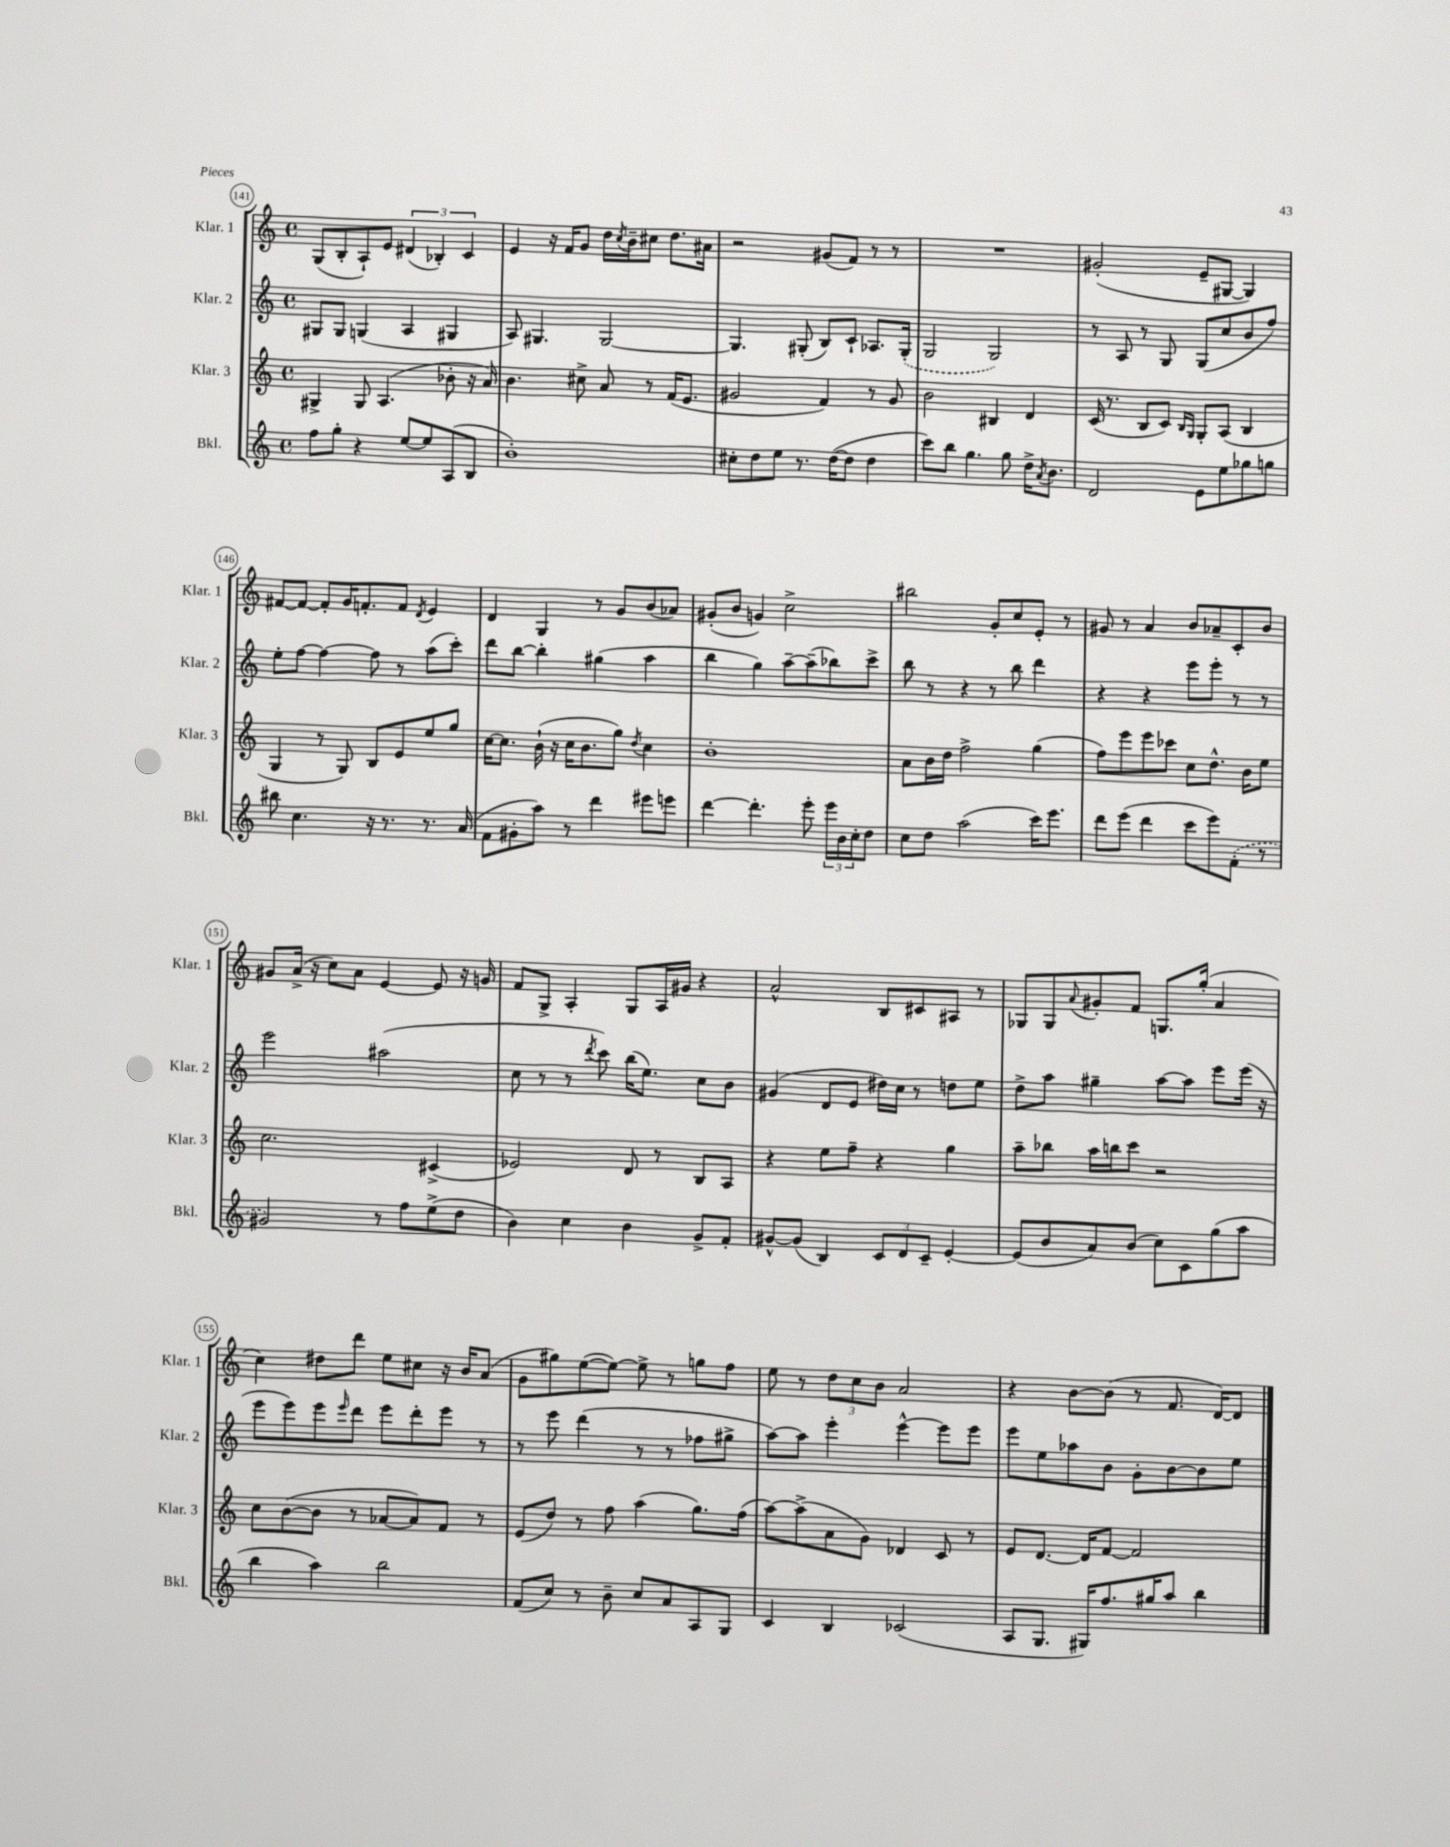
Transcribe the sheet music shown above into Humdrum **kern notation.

**kern	**kern	**kern	**kern
*staff4	*staff3	*staff2	*staff1
*clefG2	*clefG2	*clefG2	*clefG2
*k[]	*k[]	*k[]	*k[]
*M4/4	*M4/4	*M4/4	*M4/4
*met(c)	*met(c)	*met(c)	*met(c)
8ff\L	4G#^/	8G#/L	(8G/L
8gg'\J	.	8G#/J	8B'/
4r	8G#/	(4G/	8A`/)
.	(4.A/	.	8e/J
[8ee/L	.	4A/	(6d#/
8ee/]	.	.	.
.	.	.	6B-'/)
(8A/	8b-'\	4G#/	.
.	.	.	6c/
8B/J	16r	.	.
.	16a/)	.	.
=	=	=	=
1b')	4.b\	8A/)	4e/
.	.	4.G#/	.
.	.	.	16r
.	.	.	16f/LK
.	8cc#^\	.	8g/J
.	8a/	[2G#/	16dd\LL
.	.	.	8qcc/
.	.	.	16b~\J
.	8r	.	8cc#\J
.	(16f/LK	.	8.dd\L
.	8.e/J	.	.
.	.	.	16a#\Jk
=	=	=	=
8cc#'\L	2g#/	4.G#/]	2r
8dd\	.	.	.
8ee\J	.	.	.
8.r	.	(8G#'/	.
.	4f/)	8B/L)	(8g#/L
([16dd\LK	.	.	.
8dd\]J	.	8c`/J	8f/J)
4dd\	8r	8.A-/L	8r
.	8g#/	.	8r
.	.	(16G#'/Jk	.
=	=	=	=
8ccc\L)	2b\	2G/	1r
8bb\J	.	.	.
4.gg\	.	.	.
.	4B#/	2G/)	.
8gg\	.	.	.
16dd^\LK	4d/	.	.
8qa/	.	.	.
8.b\J	.	.	.
=	=	=	=
2d/	(16c/	8r	(2g#'/
.	8.r	.	.
.	.	8A/	.
.	8B/L	8r	.
.	8c/J)	8G/	.
.	16qqB/LL	.	.
.	16qqG/JJ	.	.
8e\L	8G'/L	(8G/L	8e~/L
8ee\	(8A/J	8cc/	[8G#/J
8gg-\	4B/	8b/	4G#/])
8gg\J	.	8ff/J)	.
=	=	=	=
8bb#\	4G/	8ee'\L	[8f#/L
4.cc\	.	[8ff\J	8f#/_J
.	8r	4ff\_	8f#'/]L
.	8G/)	.	16g/K
.	.	.	8.f'/
16r	8B/L	8ff\]	.
8.r	.	.	.
.	8e/	8r	8f/J
.	.	.	8qd/
8.r	8ee/	(8aa\L	4e/
.	8gg/J	8ccc'\J)	.
(16a/	.	.	.
=	=	=	=
8f\L	[16cc\LK	8ddd\L	4d/
.	8.cc\]J	.	.
8g#'\	.	[8bb\J	.
8aa\J)	(16b`\	4bb'\]	4G/
.	16r	.	.
8r	16cc\LK	.	.
.	8.b\	.	.
4ddd\	.	(4gg#\	8r
.	8gg\J)	.	8g/L
.	8qdd/	.	.
8eee#\L	4cc\	4aa\	(8b/
8eee\J	.	.	8a-/J)
=	=	=	=
[4ddd\	1b'	4bb\	(8g#'/L
.	.	.	8b/J
4.ddd'\]	.	4gg\)	4g/)
.	.	[8aa~\L	2cc^\
8eee'\	.	(8aa~\]	.
24eee\LL	.	8bb-\)	.
24b\	.	.	.
24cc'\J	.	.	.
8dd\J	.	8ccc^\J	.
=	=	=	=
8cc\L	8a\L	8bb\	2bb#\
8dd\J	16b\L	8r	.
.	16dd\JJ	.	.
(2aa\	2ff^\	4r	.
.	.	8r	8g'/L
.	.	8bb\	8cc/
16ccc\LK)	(4gg\	4ddd\	8e'/J
8.eee\J	.	.	.
.	.	.	8r
=	=	=	=
8ddd\L	8ff\L)	4r	8g#/
(8eee\J	8eee\	.	8r
4ddd\	8eee\	4r	4a/
.	8ccc-\J	.	.
8ccc\L	8cc\L	8eee\L	8b/L
8eee\)	8.dd^^\J	8eee'\J	8a-~/
(8f'\J	.	8r	8c'/
.	16b\LK	.	.
8r	8ee\J	8r	8b/J
=	=	=	=
2g#/)	2.cc\	2eee\	8g#/L
.	.	.	(16a^/Jk
.	.	.	16r
.	.	.	8cc\L)
.	.	.	8a\J
8r	.	(2aa#\	[4e/
8ff\L	.	.	.
(8ee^\	(4c#^/	.	8e/]
8dd\J	.	.	16r
.	.	.	16g/
=	=	=	=
4b\)	2e-/)	8cc\	8f/L
.	.	8r	8G^/J
4cc\	.	8r	4A'/
.	.	8qddd/	.
.	.	8ccc\)	.
4b\	8d/	(16bb\LK	8G/L
.	.	8.ee\J)	.
.	8r	.	16A/L
.	.	.	16g#/JJ
8g^/L	8B/L	8cc\L	4r
8f'/J	8A/J	8b\J	.
=	=	=	=
[8g#^^/L	4r	(4g#/	2a^^/
(8g#/]J	.	.	.
4B/)	8ee\L	8d/L	.
.	8ff~\J	8e/J	.
12c/L	4r	16dd#\LL)	8B/L
.	.	16cc\JJ	.
12d/	.	.	.
.	.	8r	8c#/
12c~/J	.	.	.
[4e'/	4gg\	8dd\L	8A#/J
.	.	8ee\J	8r
=	=	=	=
(8e/]L	8aa~\L	8dd^\L	8G-/L
8b/	8bb-\J	8aa\J	8G-/
.	.	.	8qqa/
8a/)	16aa\LL	4gg#~\	8g#'/
.	16bb\J	.	.
(8b/J	8ccc\J	.	8f/J
8cc\L)	2r	[8aa\L	8.G/L
8c\	.	8aa\]J	.
.	.	.	(16gg'/Jk
(8gg\	.	8eee\L	4a/
8aa\J	.	(16eee\Jk	.
.	.	16r	.
=	=	=	=
4bb\	8cc\L	8eee\L	4cc\)
.	([8b\	8eee\)	.
4aa\)	8b\]J	8eee\	8dd#\L
.	.	16qqeee/	.
.	8r	8ddd\J	8ddd\J
2bb\	[8a-/L	8eee\L	8ee\L
.	8a-/])	8ddd'\	8cc#\J
.	8f/J	8eee\J	16r
.	.	.	16b/LK
.	8r	8r	(8a/J
=	=	=	=
(8f/L	(8e/L	8r	8g\L
8cc/J)	8dd/J)	8eee\	8gg#\)
8r	8r	(4ddd\	([8ee\
8b~\	8ff\	.	8ee\_J)
8cc/L	(4aa\	8r	8ee^\]
8a/	.	8r	8r
8A/	8.gg\L)	8ff-\L	8gg\L
8G/J	.	8gg#^\J	8ff\J
.	(16ff\Jk	.	.
=	=	=	=
4c/	[8aa\L)	[8aa\L)	8ee\
.	(8aa^\]	8aa\]J	8r
4B/	8a\	4eee'\	12dd\L
.	.	.	12cc\
.	8g\J)	.	.
.	.	.	12b\J
(2c-/	4d-/	[4eee^^\	2a/
.	8c/	8eee\]L	.
.	8r	8eee\J	.
=	=	=	=
8A/L	8e/L	8eee\L	4r
8.G/J	[8.d/J	8ee\	.
.	.	8aa-\	[8b\L
16G#/LK)	16d/]LK	.	.
8.ff/	[8f/J	8b\J	(8b\]J
.	2f/]	8g'\L	8r
16gg#/K	.	.	.
8aa/J	.	[8b\	8.f/
4bb\	.	8b\]	.
.	.	.	[16d/LK)
.	.	8ee\J	8d/]J
==	==	==	==
*-	*-	*-	*-
